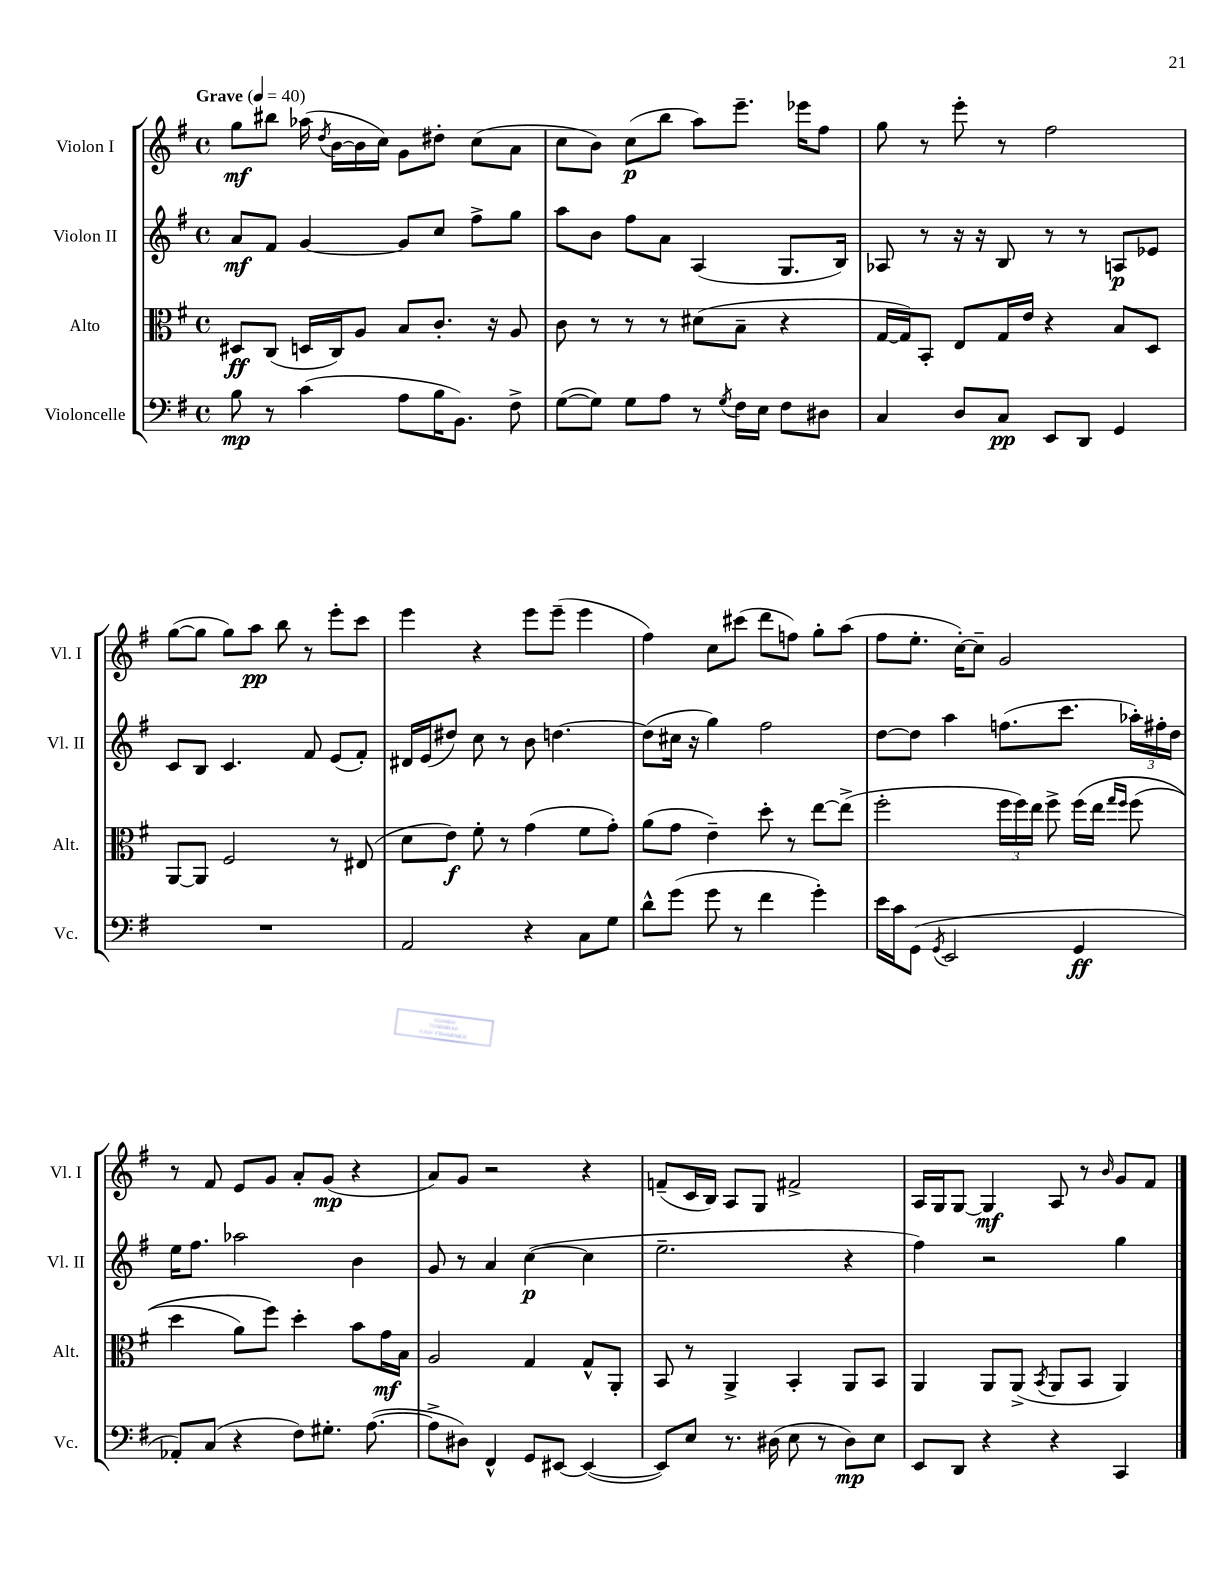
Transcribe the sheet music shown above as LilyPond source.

<<
\new StaffGroup <<
\new Staff = "s0" \with { instrumentName = "Violon I" shortInstrumentName = "Vl. I" } {
    \clef treble \key g \major \defaultTimeSignature \time 4/4 \tempo "Grave" 4 = 40
    \autoBeamOff g''8[\mf bis''8] aes''16( \acciaccatura { d''8 } b'16[~ b'16 c''16]) g'8[ dis''8]-. c''8[( a'8] |
    c''8[ b'8]) c''8[\p( b''8] a''8[) e'''8.]-- ees'''16[ fis''8] |
    g''8 r8 e'''8-. r8 fis''2 |
    g''8[~( g''8] g''8[) a''8]\pp b''8 r8 e'''8[-. c'''8] |
    e'''4 r4 e'''8[ e'''8]--( e'''4 |
    fis''4) c''8[ cis'''8]( d'''8[ f''8]) g''8[-. a''8]( |
    fis''8[ e''8.]-. c''16[~-.) c''8]-- g'2 |
    r8 fis'8 e'8[ g'8] a'8[-. g'8]\mp( r4 |
    a'8[) g'8] r2 r4 |
    f'8[--( c'16 b16]) a8[ g8] fis'2-> |
    a16[ g16 g8]~ g4\mf a8 r8 \grace { b'16 } g'8[ fis'8] \bar "|." |
}
\new Staff = "s1" \with { instrumentName = "Violon II" shortInstrumentName = "Vl. II" } {
    \clef treble \key g \major \defaultTimeSignature \time 4/4
    \autoBeamOff a'8[\mf fis'8] g'4~ g'8[ c''8] fis''8[-> g''8] |
    a''8[ b'8] fis''8[ a'8] a4( g8.[ b16]) |
    aes8 r8 r16 r16 b8 r8 r8 a8[\p ees'8] |
    c'8[ b8] c'4. fis'8 e'8[( fis'8]-.) |
    dis'16[ e'16( dis''8]) c''8 r8 b'8 d''4.~ |
    d''8[( cis''16] r16 g''4) fis''2 |
    d''8[~ d''8] a''4 f''8.[( c'''8.] \tuplet 3/2 { aes''16[-.) fis''16-. d''16] } |
    e''16[ fis''8.] aes''2 b'4 |
    g'8 r8 a'4 c''4~\p( c''4 |
    e''2.-- r4 |
    fis''4) r2 g''4 \bar "|." |
}
\new Staff = "s2" \with { instrumentName = "Alto" shortInstrumentName = "Alt." } {
    \clef alto \key g \major \defaultTimeSignature \time 4/4
    \autoBeamOff dis8[\ff c8]( d16[ c16) a8] b8[ c'8.]-. r16 a8 |
    c'8 r8 r8 r8 dis'8[( b8]-- r4 |
    g16[~ g16) b,8]-. e8[ g16 e'16] r4 b8[ d8] |
    a,8[~ a,8] fis2 r8 eis8( |
    d'8[ e'8]\f) fis'8-. r8 g'4( fis'8[ g'8]-.) |
    a'8[( g'8] e'4--) d''8-. r8 e''8[~ e''8]->( |
    fis''2-. \tuplet 3/2 { fis''16[ fis''16) e''16] } fis''8-> fis''16[\( e''16] \grace { g''16[ fis''16] } fis''8( |
    d''4 a'8[) fis''8]\) d''4-. b'8[ g'16\mf b16] |
    a2 g4 g8[-^ a,8]-. |
    b,8 r8 a,4-> b,4-. a,8[ b,8] |
    a,4 a,8[ a,8]->( \acciaccatura { b,8 } a,8[ b,8] a,4) \bar "|." |
}
\new Staff = "s3" \with { instrumentName = "Violoncelle" shortInstrumentName = "Vc." } {
    \clef bass \key g \major \defaultTimeSignature \time 4/4
    \autoBeamOff b8\mp r8 c'4( a8[ b16 b,8.]) fis8-> |
    g8[~( g8]) g8[ a8] r8 \acciaccatura { g8 } fis16[ e16] fis8[ dis8] |
    c4 d8[ c8]\pp e,8[ d,8] g,4 |
    R1 |
    a,2 r4 c8[ g8] |
    d'8[-^ g'8]( g'8 r8 fis'4 g'4-.) |
    e'16[ c'16 g,8]( \acciaccatura { g,8 } e,2 g,4\ff |
    aes,8[-.) c8]( r4 fis8[) gis8.]-. a8.~( |
    a8[-> dis8]) fis,4-^ g,8[ eis,8]~ eis,4~( |
    eis,8[) e8] r8. dis16( e8 r8 dis8[\mp) e8] |
    e,8[ d,8] r4 r4 c,4 \bar "|." |
}
>>
>>
\layout { \context { \Score \remove "Bar_number_engraver" } }
